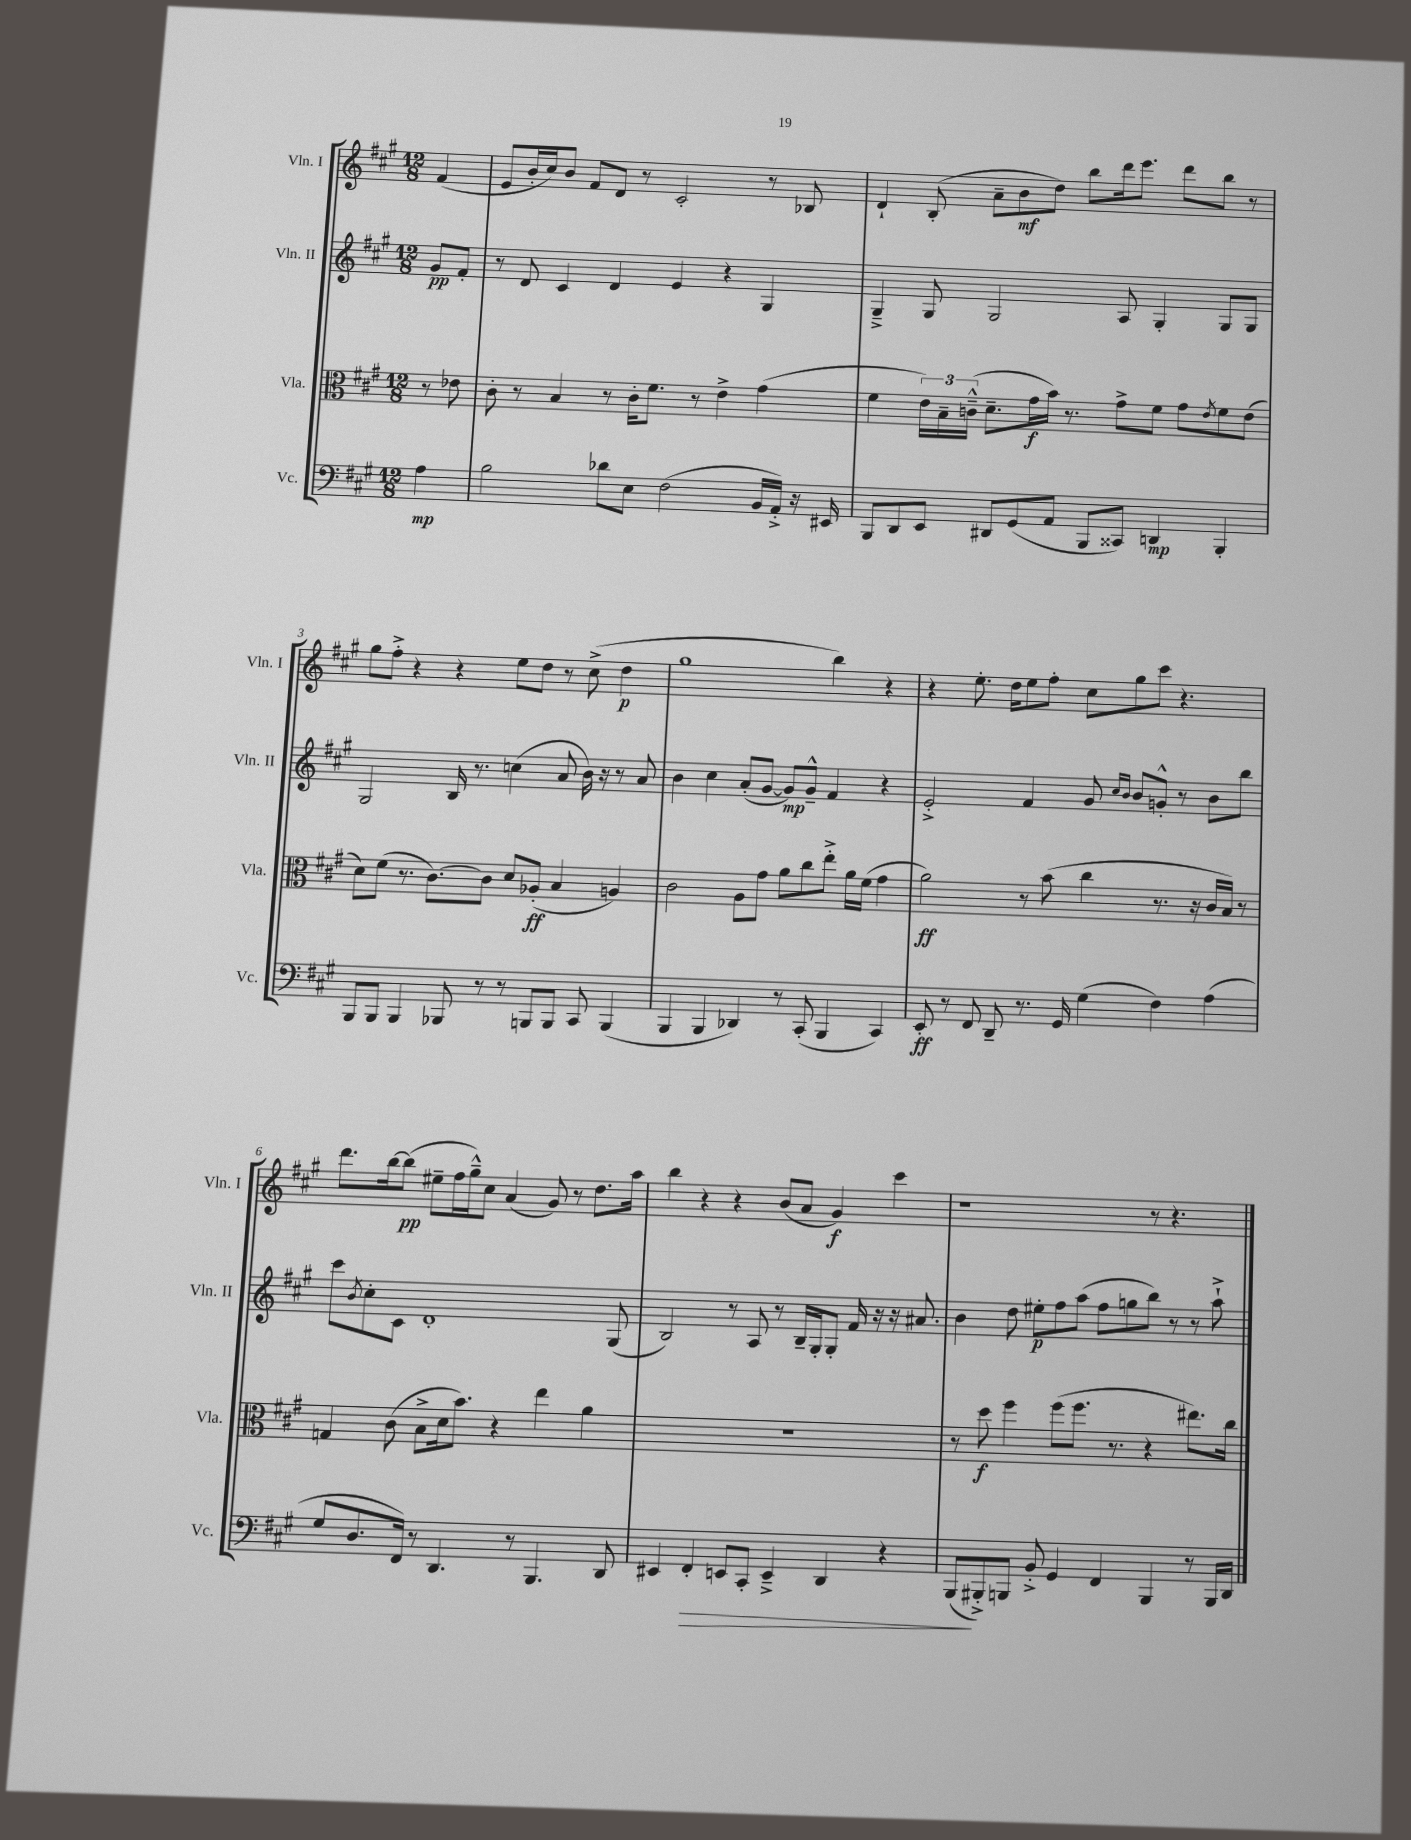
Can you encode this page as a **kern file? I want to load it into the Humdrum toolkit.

**kern	**kern	**kern	**kern
*staff4	*staff3	*staff2	*staff1
*clefF4	*clefC3	*clefG2	*clefG2
*k[f#c#g#]	*k[f#c#g#]	*k[f#c#g#]	*k[f#c#g#]
*M12/8	*M12/8	*M12/8	*M12/8
4A\	8r	8g#/L	(4f#/
.	8e-\	8f#'/J	.
=	=	=	=
2B\	8c#'\	8r	8e/L
.	8r	8d/	16b'/L
.	.	.	16cc#/J)
.	4B/	4c#/	8b/J
.	.	.	8f#/L
8d-\L	8r	4d/	8d/J
8E\J	16c#'\LK	.	8r
.	8.f#\J	.	.
(2F#\	.	4e/	2c#'/
.	8r	.	.
.	4e^\	4r	.
16BB/LL	(4g#\	4G#/	8r
16AA'^/JJ)	.	.	.
16r	.	.	8B-/
16EE#/	.	.	.
=	=	=	=
8BBB/L	4f#\	4G#~^/	4d`/
8DD/	.	.	.
8EE/J	24e\LL)	8G#/	(8B'/
.	24B~\	.	.
.	(24c~^^\JJ	.	.
8DD#/L	8.d~\L	2G#/	8a~\L
(8GG#/	.	.	8b\
.	16g#\L	.	.
8AA/J	16b\JJ)	.	8dd\J)
.	8.r	.	.
8BBB/L	.	.	8bb\L
8CC##/J)	8g#^\L	8A/	16ddd\k
.	.	.	8.eee\J
4DD/	8f#\J	4G#'/	.
.	8g#\L	.	8ddd\L
.	8qe/	.	.
4BBB'/	8f#\	8G#/L	8bb\J
.	(8e\J	8G#/J	8r
=	=	=	=
8BBB/L	8d\L)	2G#/	8gg#\L
8BBB/J	(8f#\J	.	8ff#'^\J
4BBB/	8.r	.	4r
.	[8.c#\L)	.	.
8BBB-/	.	16B/	4r
.	.	8.r	.
8r	8c#\]J	.	.
8r	8d/L	(4cc\	8ee\L
8BBB/L	(8A-'/J	.	8dd\J
8BBB/J	4B/	8a/	8r
8CC#/	.	16b\)	(8cc#^\
.	.	16r	.
(4BBB/	4A/)	8r	4dd\
.	.	8a/	.
=	=	=	=
4BBB/	2c#\	4b\	1gg#
4BBB/	.	4cc#\	.
4DD-/)	8A\L	(8a'/L	.
.	8g#\J	[8g#/J	.
8r	8a\L	8g#/]L)	.
(8CC#'/	8cc#\	8g#~^^/J	.
4BBB/	8ee'^\J	4f#/	4bb\)
.	16a\LL	.	.
.	(16f#\JJ	.	.
4CC#/)	4g#\	4r	4r
=	=	=	=
8EE'/	2a\)	2e'^/	4r
8r	.	.	.
8FF#/	.	.	8.ee'\
8DD~/	.	.	.
.	.	.	16dd\LK
8.r	8r	4f#/	8ee\
.	(8b\	.	8ff#'\J
16GG#/	.	.	.
(4G#\	4cc#\	8g#/	8cc#\L
.	.	16qqcc#/LL	.
.	.	16qqb/JJ	.
.	.	8b/L	8gg#\
4F#\)	8.r	8g'^^/J	8ccc#\J
.	.	8r	4.r
.	16r	.	.
(4A\	16c#/LL	8b\L	.
.	16B/JJ)	.	.
.	8r	8bb\J	.
=	=	=	=
8G#/L	4G/	8ccc#\L	8.ddd\L
.	.	8qb/	.
8.D/	.	8cc#'\	.
.	.	.	[16bb\k
.	(8c#\	8c#\J	(8bb\]J
16FF#/Jk)	.	.	.
8r	8B^\L	1d'	8ee#~\L
4.DD/	16d\k	.	16ff#\L
.	8.b\J)	.	16gg#~^^\J)
.	.	.	8cc#\J
.	4r	.	(4a/
8r	.	.	.
4.BBB/	4ee\	.	8g#/)
.	.	.	8r
.	4a\	.	8.dd\L
8DD/	.	(8G#/	.
.	.	.	16aa\Jk
=	=	=	=
4EE#/	1.r	2B/)	4bb\
4FF#'/	.	.	4r
8EE/L	.	8r	4r
8CC#'/J	.	8A/	.
4EE~^/	.	8r	(8b/L
.	.	16B~/LL	8a/J
.	.	16G#'/J	.
4DD/	.	8G#'/J	4g#/)
.	.	16f#/	.
.	.	16r	.
4r	.	16r	4ccc#\
.	.	8.a#/	.
=	=	=	=
(8BBB/L	8r	4b\	1r
8BBB#'^/)	8dd\	.	.
8BBB/J	4ff#\	8dd\	.
8BB'^/	.	8ee#'\L	.
4GG#/	(8ff#\L	8ff#\	.
.	8.ff#\J	(8aa\J	.
4FF#/	.	8ff#\L	.
.	8.r	.	.
.	.	8gg\	.
4BBB/	4r	8bb\J)	8r
.	.	8r	4.r
8r	8.ee#\L)	8r	.
16BBB/LL	.	8aa`^\	.
16DD/JJ	16cc#\Jk	.	.
==	==	==	==
*-	*-	*-	*-
